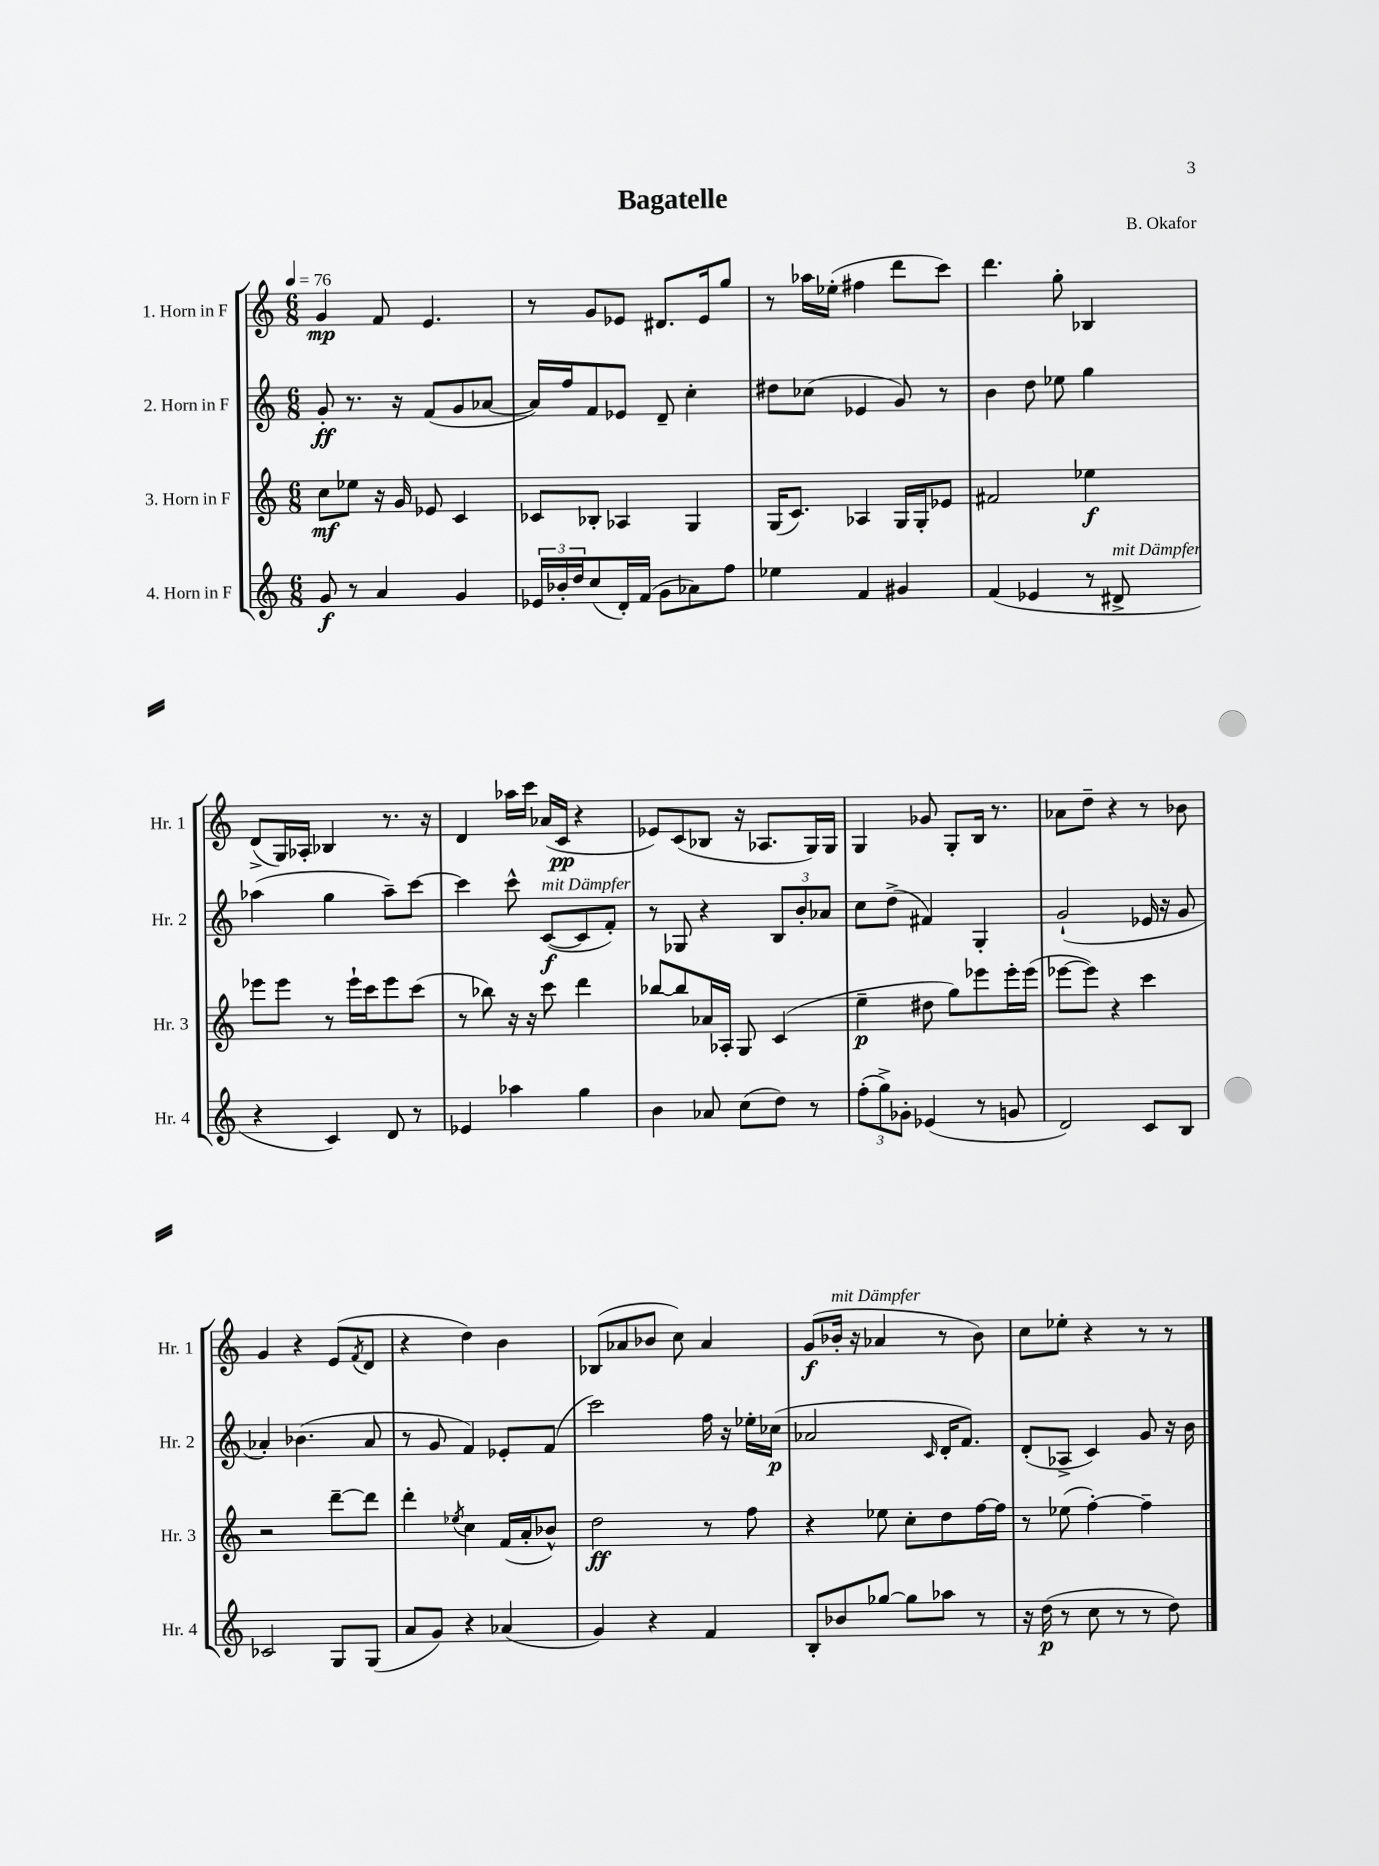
\header { title = "Bagatelle" composer = "B. Okafor" }
<<
\new StaffGroup <<
\new Staff = "s0" \with { instrumentName = "1. Horn in F" shortInstrumentName = "Hr. 1" } {
    \clef treble \key c \major \numericTimeSignature \time 6/8 \tempo 4 = 76
    g'4\mp f'8 e'4. |
    r8 g'8 ees'8 dis'8. ees'16 g''8 |
    r8 aes''16 ees''16-.( fis''4 d'''8 c'''8) |
    d'''4. g''8-. bes4 |
    d'8->( g16) aes16-. bes4 r8. r16 |
    d'4 aes''16 c'''16 aes'16( c'16\pp r4 |
    ees'8) c'8( bes8 r16 aes8. g16) g16 |
    g4 ges'8 g8-. b16 r8. |
    aes'8 d''8-- r4 r8 bes'8 |
    g'4 r4 e'8( \acciaccatura { f'8 } d'8 |
    r4 d''4) b'4 |
    bes8( aes'8 bes'8 c''8) aes'4 |
    g'8\f( bes'16-.^\markup { \italic "mit Dämpfer" } r16 aes'4 r8 bes'8) |
    c''8 ees''8-. r4 r8 r8 \bar "|." |
}
\new Staff = "s1" \with { instrumentName = "2. Horn in F" shortInstrumentName = "Hr. 2" } {
    \clef treble \key c \major \numericTimeSignature \time 6/8
    g'8-.\ff r8. r16 f'8( g'8 aes'8~ |
    aes'16) f''16 f'8 ees'8 d'8-- c''4-. |
    dis''8 ces''8( ees'4 g'8) r8 |
    b'4 d''8 ees''8 g''4 |
    aes''4( g''4 aes''8--) c'''8~ |
    c'''4 c'''8-^ c'8~\f^\markup { \italic "mit Dämpfer" }( c'8 f'8-.) |
    r8 ges8 r4 \tuplet 3/2 { b8 b'8-. aes'8 } |
    c''8 d''8->( fis'4) g4-. |
    g'2-!( ees'16 r16 g'8 |
    aes'4-.) bes'4.( aes'8 |
    r8 g'8 f'4) ees'8-. f'8( |
    c'''2) f''16 r16 ees''16-. ces''16\p( |
    aes'2 \grace { c'16 } d'16-. f'8.) |
    d'8-.( aes8-> c'4) g'8 r16 b'16 \bar "|." |
}
\new Staff = "s2" \with { instrumentName = "3. Horn in F" shortInstrumentName = "Hr. 3" } {
    \clef treble \key c \major \numericTimeSignature \time 6/8
    c''8\mf ees''8 r16 g'16 ees'8 c'4 |
    ces'8 bes8-. aes4 g4 |
    g16( c'8.) aes4 g16 g16-. ees'8 |
    fis'2 ees''4\f |
    ees'''8 ees'''8 r8 ees'''16-! c'''16 ees'''8 c'''8( |
    r8 bes''8) r16 r16 c'''8 d'''4 |
    bes''8~ bes''8 aes'16 aes16-. g8 c'4( |
    e''4--\p dis''8 g''8) ees'''8 ees'''16-. ees'''16( |
    ees'''8~ ees'''8) r4 c'''4 |
    r2 d'''8~-- d'''8 |
    d'''4-. \acciaccatura { ees''8 } c''4 f'16( a'16-. bes'8-^) |
    d''2\ff r8 f''8 |
    r4 ees''8 c''8-. d''8 f''16~ f''16 |
    r8 ees''8( f''4~-.) f''4-- \bar "|." |
}
\new Staff = "s3" \with { instrumentName = "4. Horn in F" shortInstrumentName = "Hr. 4" } {
    \clef treble \key c \major \numericTimeSignature \time 6/8
    g'8\f r8 a'4 g'4 |
    \tuplet 3/2 { ees'16 bes'16-. d''16 } c''8( d'16-.) f'16( g'8 aes'8) f''8 |
    ees''4 f'4 gis'4 |
    f'4( ees'4 r8 dis'8->^\markup { \italic "mit Dämpfer" } |
    r4 c'4) d'8 r8 |
    ees'4 aes''4 g''4 |
    b'4 aes'8 c''8( d''8) r8 |
    \tuplet 3/2 { f''8-.( g''8->) ges'8-. } ees'4( r8 g'8 |
    d'2) c'8 b8 |
    ces'2 g8 g8( |
    a'8 g'8) r4 aes'4( |
    g'4) r4 f'4 |
    b8-. bes'8 ges''8~ ges''8 aes''8 r8 |
    r16 d''16\p( r8 c''8 r8 r8 d''8) \bar "|." |
}
>>
>>
\layout { \context { \Score \remove "Bar_number_engraver" } }
